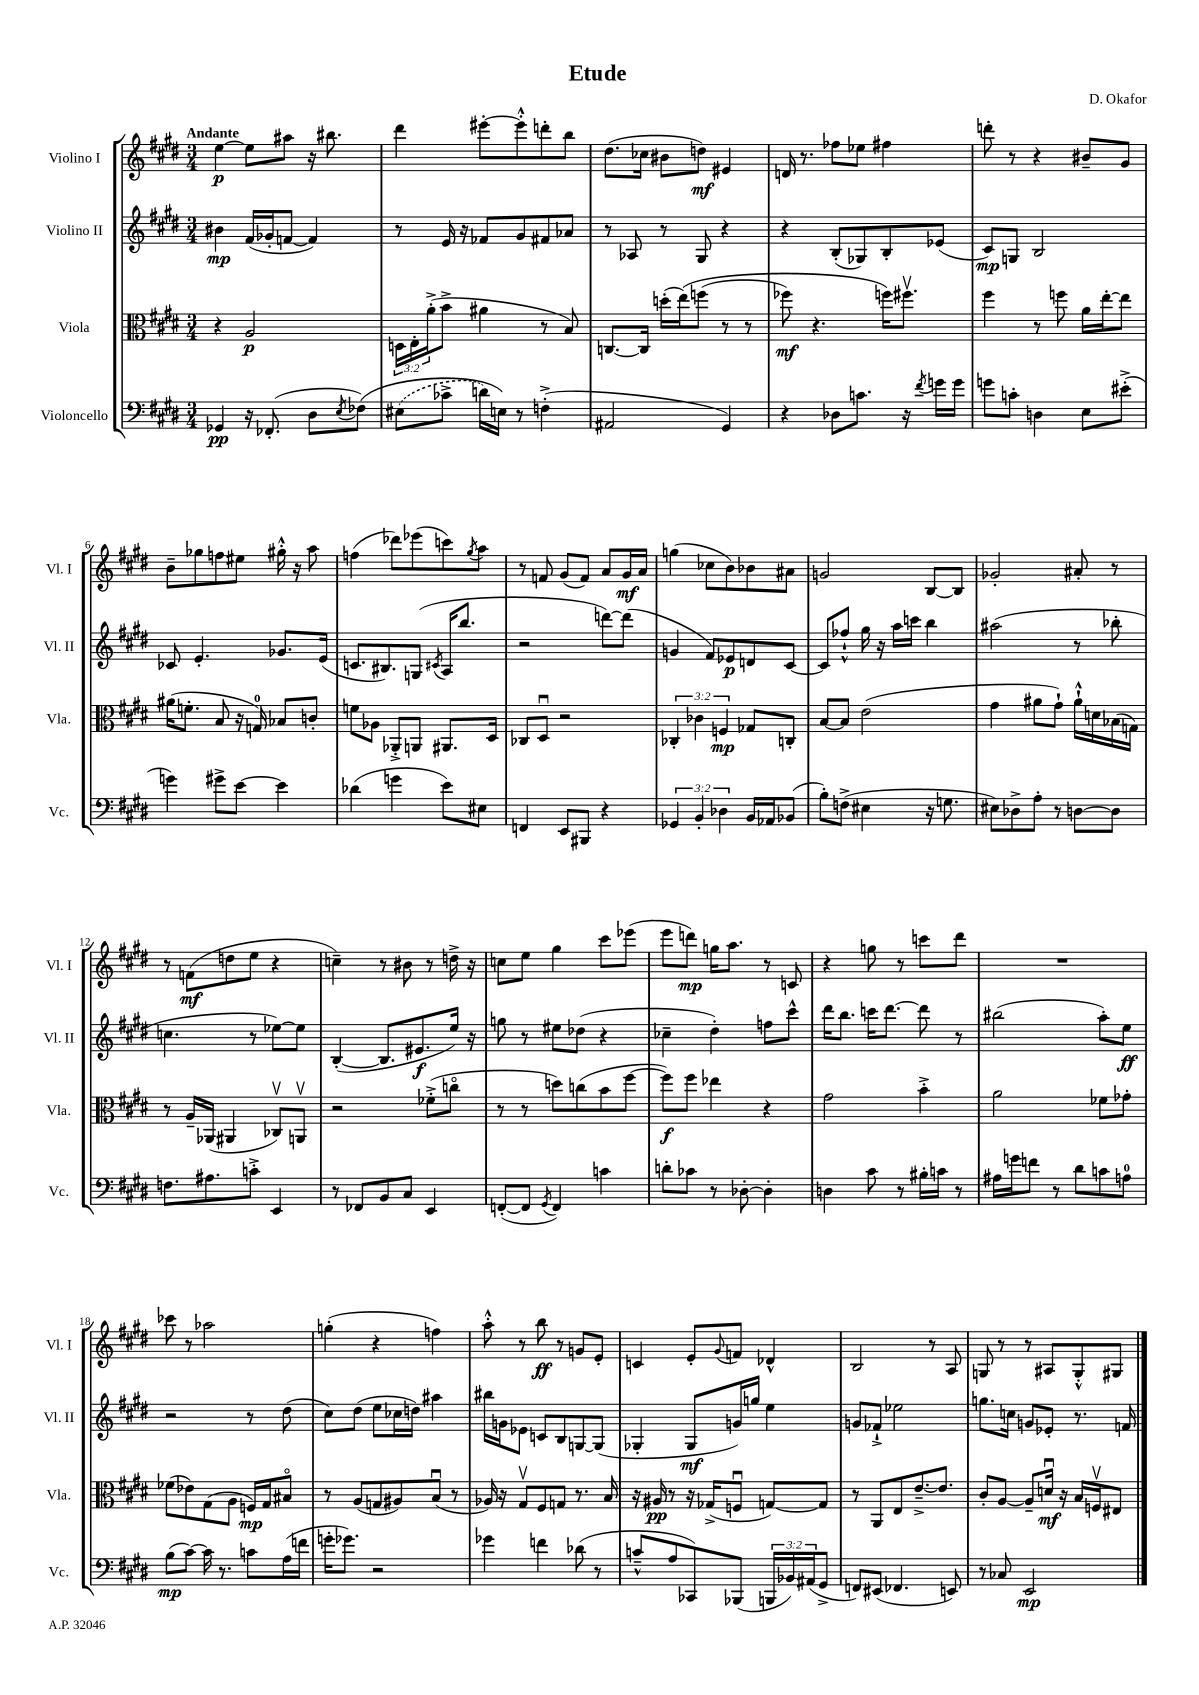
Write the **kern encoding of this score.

**kern	**kern	**kern	**kern
*staff4	*staff3	*staff2	*staff1
*clefF4	*clefC3	*clefG2	*clefG2
*k[f#c#g#d#]	*k[f#c#g#d#]	*k[f#c#g#d#]	*k[f#c#g#d#]
*M3/4	*M3/4	*M3/4	*M3/4
4GG-	4r	4b#	[4ee
16r	2A	(16f#	8ee]
(8.FF-'	.	16g-'	.
.	.	[8f	8aa#
8D#	.	4f])	16r
.	.	.	8.bb#
8qE	.	.	.
&(8F-)	.	.	.
=	=	=	=
(8E#	24D	8r	4ddd#
.	24E'	.	.
.	(24a'^	.	.
8c-^	8b^	16e	.
.	.	16r	.
16d)	4a#	8f-	[8eee#'
16E&)	.	.	.
8r	.	8g#	8eee#'^^]
(4F'^	8r	8f#	8ddd'
.	8B)	8a-	8bb
=	=	=	=
2AA#	[8.C	8r	(8.dd#
.	.	8A-	.
.	16C]	.	16cc-
.	(16dd'	8r	8b#
.	&(16ee)	.	.
.	(8ff	8G#	8dd)
4GG#)	8r	4r	4e#
.	8r	.	.
=	=	=	=
4r	8ff-)	4r	16d
.	.	.	8.r
.	4.r	.	.
8D-	.	(8B'	8ff-
8.c	.	8G-)	8ee-
.	16ff&)	8B'	4ff#
16r	8.ff#v	.	.
8qf#	.	.	.
16g	.	(8e-	.
16g	.	.	.
=	=	=	=
8g	4ff#	8c#)	8ddd'
8c'	.	8G	8r
4D	8r	2B	4r
.	8ff	.	.
8E	16a	.	8b#~
.	[16ee'	.	.
(8e#'^	8ee]	.	8g#
=	=	=	=
4g)	(16a#	8c-	8b~
.	8.f'	.	.
.	.	4.e'	8gg-
8g#^	8B	.	8ff
[8e	16r	.	8ee#
.	16G)	.	.
4e]	8B-	8.g-	16gg#'^^
.	.	.	16r
.	8c'	.	8aa
.	.	(16e	.
=	=	=	=
(4d-	8f	8.c	(4ff
.	8A-	.	.
.	.	8.B#)	.
4g	8AA-'^	.	8ddd-)
.	8AA	(8G	(8eee-
.	.	8qc#	.
8e)	8.AA#	16A	8ccc)
.	.	8.bb	.
.	.	.	8qgg#
8E#	.	.	8aa
.	16D#	.	.
=	=	=	=
4FF	8C-	2r	8r
.	8D#u	.	8f
8EE	2r	.	(8g#
8BBB#	.	.	8f)
4r	.	[8ddd)	8a
.	.	(8ddd]	16g#
.	.	.	16a
=	=	=	=
6GG-	6C-'	4g	(4gg
6BB'	6c-	.	.
.	.	8f#)	8cc-
6D-	6F	.	.
.	.	8e-	8b)
16BB	8G-	8d	8b-
16AA-	.	.	.
(8BB-	8C'	[8c#	8a#
=	=	=	=
8B')	[8B	8c#]	2g
(8F^	8B]	8ff-`^^	.
4E#	(2e	16gg#	.
.	.	16r	.
.	.	16aa	.
.	.	16ccc	.
16r	.	4bb	[8B
8.G	.	.	.
.	.	.	8B]
=	=	=	=
8E#)	4g#	(2aa#	2g-'
8D-^	.	.	.
8A'	8a#	.	.
8r	8g#`)	.	.
[8D	16a#`^^	8r	8a#'
.	16d	.	.
8D]	(16B-	8bb-'	8r
.	16G)	.	.
=	=	=	=
8.F	8r	4.cc	8r
.	16A~	.	(8f
8.A#	(16AA-	.	.
.	4AA#	.	8dd
8c'^	.	8r	8ee
4EE	8C-v)	[8ee-)	4r
.	8AAv	8ee-]	.
=	=	=	=
8r	2r	([4B'	4cc~)
8FF-	.	.	.
8BB	.	8.B]	8r
8C#	.	.	8b#
.	.	8.e#	.
4EE	(8f-'^	.	8r
.	8cco	16ee)	16dd^
.	.	16r	16r
=	=	=	=
([8FF'	8r	8gg	8cc
8FF]	8r	8r	8ee
8qGG#	.	.	.
4FF)	8dd)	8ee#	4gg#
.	(8cc	(8dd-	.
4c	8b	4r	8ccc#
.	[8ff#	.	(8eee-
=	=	=	=
8d'	8ff#])	4cc-~	8eee
8c-	8ff#	.	8ddd)
8r	4ee-	4dd#')	16gg
.	.	.	8.aa
[8D-'	.	.	.
4D-']	4r	8ff	8r
.	.	8ccc#^^	8c
=	=	=	=
4D	2g#	16ddd#	4r
.	.	8.bb	.
8c#	.	16ccc	8gg
.	.	[8.ddd#	.
8r	.	.	8r
16B#'	4b'^	8ddd#]	8ccc
16c	.	.	.
8r	.	8r	8ddd#
=	=	=	=
16A#	2a	(2bb#	2.r
16g	.	.	.
8f	.	.	.
8r	.	.	.
8d#	.	.	.
8c	8f-	8aa')	.
8A	8g-'	8ee	.
=	=	=	=
(8B	(8f-	2r	8ccc-
[8c#)	8e-)	.	8r
16c#]	(8G#	.	2aa-
8.r	.	.	.
.	8A	.	.
8c	16F)	8r	.
.	16G#	.	.
(16A	8B#o	(8dd#	.
16f	.	.	.
=	=	=	=
16g'	8r	8cc#)	(4gg'
8.g-)	.	.	.
.	(8A	(8dd#	.
2r	8G	8ee	4r
.	8A#)	16cc-	.
.	.	16dd)	.
.	(8Bu	4aa#	4ff)
.	8r	.	.
=	=	=	=
4g-	16A-)	16bb#	8aa'^^
.	16r	16g	.
.	8G#v	8e-	8r
4f	8F#	8c	8bb
.	8G	8B	8r
(8d-	8.r	[8G	8g
8r	.	(8G]	8e'
.	16B	.	.
=	=	=	=
8c~^^	16r	4G-'	4c
.	16A#	.	.
8A	8r	.	.
8CC-)	16r	8G-	8e'
.	(16G-^	.	.
.	.	.	8qqg#
(8BBB-	8Fu	16g)	8f
.	.	16gg	.
24BBB	[8G)	4ee	4d-^^
24BB-)	.	.	.
(24AA#	.	.	.
8GG#^	8G]	.	.
=	=	=	=
8FF)	8r	8g	2B
(8EE#	8AA	8f-`^	.
4.FF-	8E	2ee-	.
.	[8.e~^	.	.
.	.	.	8r
.	8.e]	.	.
8EE)	.	.	8A
=	=	=	=
8r	8c#'	8.gg	8G
8C-	[8A	.	8r
.	.	16cc	.
2EE	8A~]	8g	8r
.	16du	8e-'	8A#
.	16r	.	.
.	16B	8.r	8G'^^
.	16Fv	.	.
.	8E#	.	8G#
.	.	16f	.
==	==	==	==
*-	*-	*-	*-
